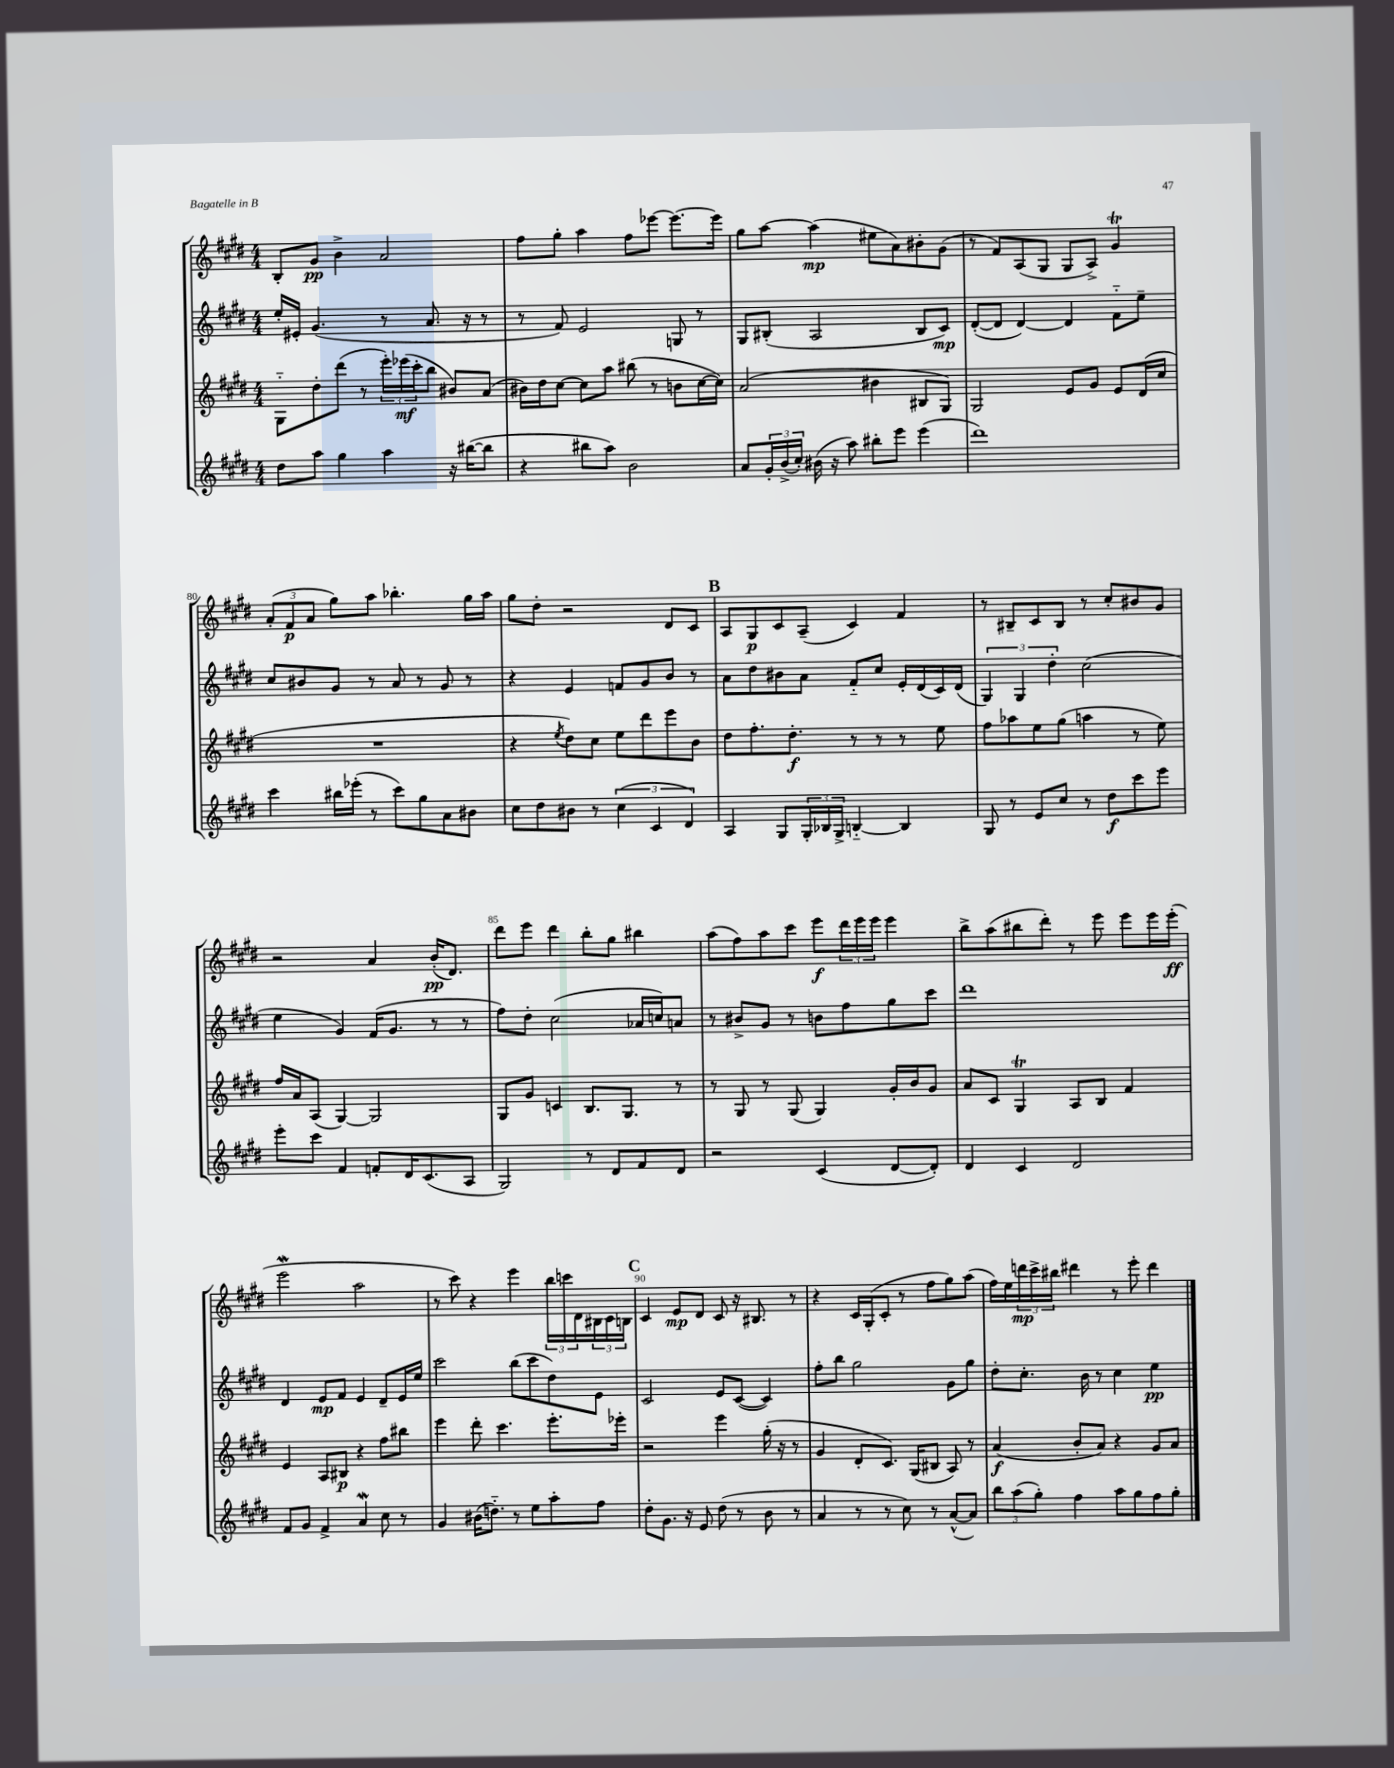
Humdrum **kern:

**kern	**dynam	**kern	**dynam	**kern	**dynam	**kern	**dynam
*part4	*part4	*part3	*part3	*part2	*part2	*part1	*part1
*staff4	*staff4	*staff3	*staff3	*staff2	*staff2	*staff1	*staff1
*clefG2	*	*clefG2	*	*clefG2	*	*clefG2	*
*k[f#c#g#d#]	*	*k[f#c#g#d#]	*	*k[f#c#g#d#]	*	*k[f#c#g#d#]	*
*M4/4	*	*M4/4	*	*M4/4	*	*M4/4	*
=76	=76	=76	=76	=76	=76	=76	=76
8dd#\L	.	8G#\L	.	16ee'/LL	.	8B'/L	.
.	.	.	.	16e#X'/JJ	.	.	.
8aa\J	.	8dd#'\	.	(4.g#/	.	8g#/J	pp
4gg#\	.	(8ddd#\J	.	.	.	4b^\	.
.	.	8r	.	.	.	.	.
4aa\	.	24eee'\LL)	.	8r	.	2a/	.
.	.	(24eee-X\	mf	.	.	.	.
.	.	24ccc#'\J	.	.	.	.	.
.	.	8bb\J	.	8.a/	.	.	.
16r	.	8b#X/L)	.	.	.	.	.
([16bb#X\KL	.	.	.	16r	.	.	.
8bb#\J]	.	(8a/J	.	8r	.	.	.
=77	=77	=77	=77	=77	=77	=77	=77
4r	.	16b#X\LL)	.	8r	.	8ff#\L	.
.	.	16dd#\J	.	.	.	.	.
.	.	[8cc#\J	.	8f#/)	.	8gg#'\J	.
8bb#X\L	.	8cc#\L]	.	2e/	.	4aa\	.
8aa\J)	.	8aa\J	.	.	.	.	.
2b\	.	(8bb#X\	.	.	.	8ff#\L	.
.	.	8r	.	.	.	[8eee-X\J	.
.	.	8bn\L	.	8Gn/	.	8.eee-\L_	.
.	.	[16cc#\L	.	8r	.	.	.
.	.	16cc#\JJ])	.	.	.	16eee-\Jk]	.
=78	=78	=78	=78	=78	=78	=78	=78
8a/L	.	(2a/	.	8G#/L	.	8gg#\L	.
24g#'/L	.	.	.	(8B#X'/J	.	[8aa\J	.
(24b^/	.	.	.	.	.	.	.
24cc#'/JJ)	.	.	.	.	.	.	.
(16b#X\	.	.	.	2A/	.	(4aa\]	mp
16r	.	.	.	.	.	.	.
8aa\)	.	.	.	.	.	.	.
8bb#X'\L	.	4b#X\	.	.	.	8ee#X\L	.
8eee\J	.	.	.	.	.	8a\)	.
(4eee\	.	8B#X/L	.	8B#/L	.	8b#X'\	.
.	.	8G#/J)	.	8c#/J)	mp	(8g#\J	.
=79	=79	=79	=79	=79	=79	=79	=79
1ddd#)	.	2G#/	.	([8d#'/L	.	8r	.
.	.	.	.	8d#/J]	.	8f#/L)	.
.	.	.	.	[4d#/)	.	(8A/	.
.	.	.	.	.	.	8G#/J	.
.	.	8e/L	.	4d#/]	.	8G#/L	.
.	.	8g#/J	.	.	.	8A^/J)	.
.	.	8e/L	.	8f#\L	.	4g#t/	.
.	.	(16d#/L	.	8ee~\J	.	.	.
.	.	16cc#/JJ	.	.	.	.	.
!!LO:LB:g=z
=80	=80	=80	=80	=80	=80	=80	=80
4ccc#\	.	1r	.	8cc#/L	.	(12a'/L	.
.	.	.	.	.	.	12f#/	p
.	.	.	.	8b#X/	.	.	.
.	.	.	.	.	.	12a/J	.
16bb#X\LL	.	.	.	8g#/J	.	8gg#\L)	.
(16eee-X'\JJ	.	.	.	.	.	.	.
8r	.	.	.	8r	.	8aa\J	.
8ccc#\L)	.	.	.	8a/	.	4.bb-X'\	.
8gg#\	.	.	.	8r	.	.	.
8a\	.	.	.	8g#/	.	.	.
8b#X\J	.	.	.	8r	.	16gg#\LL	.
.	.	.	.	.	.	16aa\JJ	.
=81	=81	=81	=81	=81	=81	=81	=81
8cc#\L	.	4r	.	4r	.	8gg#\L	.
8dd#\	.	.	.	.	.	8dd#'\J	.
.	.	8qee/	.	.	.	.	.
8b#X\J	.	8dd#\L)	.	4e/	.	2r	.
8r	.	8cc#\J	.	.	.	.	.
(6cc#\	.	8ee\L	.	8fn/L	.	.	.
.	.	8ddd#\	.	8g#/	.	.	.
6c#/	.	.	.	.	.	.	.
.	.	8eee\	.	8b/J	.	8d#/L	.
6d#/)	.	.	.	.	.	.	.
.	.	8b\J	.	8r	.	8c#/J	.
!!LO:REH:place=s1:t=B
=82	=82	=82	=82	=82	=82	=82	=82
4A/	.	8dd#\L	.	8a\L	.	8A/L	.
.	.	8.ff#'\	.	8dd#\	.	8G#/	p
8G#/L	.	.	.	8b#X\	.	8c#/	.
.	.	8.dd#'\J	f	.	.	.	.
24G#'/L	.	.	.	8a\J	.	(8A~/J	.
24B-X/	.	.	.	.	.	.	.
24G#^/JJ	.	.	.	.	.	.	.
[4Bn/	.	8r	.	8f#/L	.	4c#/)	.
.	.	8r	.	8cc#/J	.	.	.
4B/]	.	8r	.	16e'/LL	.	4f#/	.
.	.	.	.	(16d#/	.	.	.
.	.	8ee\	.	16c#/)	.	.	.
.	.	.	.	(16d#/JJ	.	.	.
=83	=83	=83	=83	=83	=83	=83	=83
8G#/	.	8ff#\L	.	6G#/)	.	8r	.
8r	.	8aa-X\	.	.	.	8B#X~/L	.
.	.	.	.	6G#/	.	.	.
8e/L	.	8ee\	.	.	.	8c#/	.
.	.	.	.	6dd#'\	.	.	.
8cc#/J	.	(8gg#\J	.	.	.	8B#/J	.
8r	.	4aan\	.	(2cc#\	.	8r	.
8dd#\L	f	.	.	.	.	8cc#'/L	.
8ccc#\	.	8r	.	.	.	8b#X/	.
8eee\J	.	8ee\)	.	.	.	8g#/J	.
!!LO:LB:g=z
=84	=84	=84	=84	=84	=84	=84	=84
8eee'\L	.	16ff#/LL	.	4ee\	.	2r	.
.	.	16a/J	.	.	.	.	.
8ccc#\J	.	(8A/J	.	.	.	.	.
4f#/	.	[4G#/)	.	4g#/)	.	.	.
8fn'/L	.	2G#/]	.	(16f#/KL	.	4a/	.
.	.	.	.	8.g#/J	.	.	.
16d#/K	.	.	.	.	.	.	.
(8.c#/	.	.	.	.	.	.	.
.	.	.	.	8r	.	(16b'/KL	pp
.	.	.	.	.	.	8.d#/J)	.
8A/J	.	.	.	8r	.	.	.
=85	=85	=85	=85	=85	=85	=85	=85
2G#/)	.	8G#/L	.	8ff#\L)	.	8ddd#\L	.
.	.	8g#/J	.	8dd#'\J	.	8eee\J	.
.	.	4cn/	.	(2cc#\	.	4ddd#\	.
8r	.	8.B/L	.	.	.	8bb'\L	.
8d#/L	.	.	.	.	.	8gg#\J	.
.	.	8.G#/J	.	.	.	.	.
8f#/	.	.	.	16a-X/LL	.	4bb#X\	.
.	.	.	.	16ccn/J)	.	.	.
8d#/J	.	8r	.	8an/J	.	.	.
=86	=86	=86	=86	=86	=86	=86	=86
2r	.	8r	.	8r	.	(8aa\L	.
.	.	8G#/	.	8b#X^/L	.	8ff#\)	.
.	.	8r	.	8g#/J	.	8aa\	.
.	.	(8G#/	.	8r	.	8ccc#\J	.
(4c#/	.	4G#/)	.	8bn\L	.	8eee\L	f
.	.	.	.	8ff#\	.	24ddd#\L	.
.	.	.	.	.	.	24eee\	.
.	.	.	.	.	.	24eee\JJ	.
[8d#/L	.	16g#'/LL	.	8gg#\	.	4eee\	.
.	.	16b/J	.	.	.	.	.
8d#'/J])	.	8g#/J	.	8ccc#\J	.	.	.
=87	=87	=87	=87	=87	=87	=87	=87
4d#/	.	8a/L	.	1ddd#	.	8bb^\L	.
.	.	8c#/J	.	.	.	(8aa\	.
4c#/	.	4G#t/	.	.	.	8bb#X\	.
.	.	.	.	.	.	8ddd#'\J)	.
2d#/	.	8A/L	.	.	.	8r	.
.	.	8B/J	.	.	.	8eee\	.
.	.	4f#/	.	.	.	8eee\L	.
.	.	.	.	.	.	16eee\L	.
.	.	.	.	.	.	(16eee'\JJ	ff
!!LO:LB:g=z
=88	=88	=88	=88	=88	=88	=88	=88
8f#/L	.	4e/	.	4d#/	.	2eeew\	.
8g#/J	.	.	.	.	.	.	.
4f#^/	.	8A/L	.	8e/L	mp	.	.
.	.	8B#X/J	p	8f#/J	.	.	.
4aw/	.	4r	.	4e/	.	2aa\	.
8cc#\	.	8ff#\L	.	8d#~/L	.	.	.
8r	.	8bb#X\J	.	16e/L	.	.	.
.	.	.	.	16ee/JJ	.	.	.
=89	=89	=89	=89	=89	=89	=89	=89
4g#/	.	4eee\	.	2ccc#\	.	8r	.
.	.	.	.	.	.	8ccc#\)	.
(16b#X\KL	.	8ddd#'\	.	.	.	4r	.
8.ddn\J)	.	.	.	.	.	.	.
.	.	4.ccc#\	.	.	.	.	.
8r	.	.	.	(8bb\L	.	4eee\	.
8ee\L	.	.	.	8ccc#\	.	.	.
8aa'\	.	8.eee'\L	.	8dd#\)	.	24bb\LL	.
.	.	.	.	.	.	24cccn\	.
.	.	.	.	.	.	24d#\	.
8ff#\J	.	.	.	8e\J	.	24B#X\	.
.	.	.	.	.	.	24c#\	.
.	.	16eee-X'\Jk	.	.	.	.	.
.	.	.	.	.	.	24Bn\JJ	.
!!LO:REH:place=s1:t=C
=90	=90	=90	=90	=90	=90	=90	=90
8dd#'\L	.	2r	.	2c#/	.	4c#/	.
8.g#\J	.	.	.	.	.	.	.
.	.	.	.	.	.	8e/L	mp
16r	.	.	.	.	.	.	.
8e/	.	.	.	.	.	8d#/J	.
(8dd#\	.	4eee\	.	8e/L	.	8c#/	.
8r	.	.	.	([8c#/J	.	16r	.
.	.	.	.	.	.	8.B#X/	.
8b\	.	(16gg#'\	.	4c#/])	.	.	.
.	.	16r	.	.	.	.	.
8r	.	8r	.	.	.	8r	.
=91	=91	=91	=91	=91	=91	=91	=91
4a/	.	4g#/	.	8ff#'\L	.	4r	.
.	.	.	.	8bb\J	.	.	.
8r	.	8d#'/L	.	2gg#\	.	16c#/LL	.
.	.	.	.	.	.	(16G#'/J	.
8r	.	8.c#/J)	.	.	.	8c#'/J	.
8cc#\)	.	.	.	.	.	8r	.
.	.	(16G#/KL	.	.	.	.	.
8r	.	8B#X/J	.	.	.	8ff#\L	.
([8a^^/L	.	8A/)	.	8g#\L	.	8gg#\)	.
8a/J])	.	8r	.	8gg#\J	.	(8aa\J	.
=92	=92	=92	=92	=92	=92	=92	=92
12bb\L	.	(4a/	f	8dd#'\L	.	16ff#\LL)	.
.	.	.	.	.	.	16ee\	.
(12aa\	.	.	.	.	.	.	.
.	.	.	.	8.cc#'\J	.	24dddn\	mp
12gg#'\J)	.	.	.	.	.	24ccc#^\	.
.	.	.	.	.	.	24bb#X\JJ	.
4ff#\	.	8b'/L	.	.	.	4ddd#X\	.
.	.	.	.	16b\	.	.	.
.	.	8a/J)	.	8r	.	.	.
8aa\L	.	4r	.	4cc#\	.	8r	.
8gg#\	.	.	.	.	.	8eee'\	.
8ff#\	.	8g#/L	.	4ee\	pp	4ddd#\	.
8gg#'\J	.	8a/J	.	.	.	.	.
==	==	==	==	==	==	==	==
*-	*-	*-	*-	*-	*-	*-	*-
